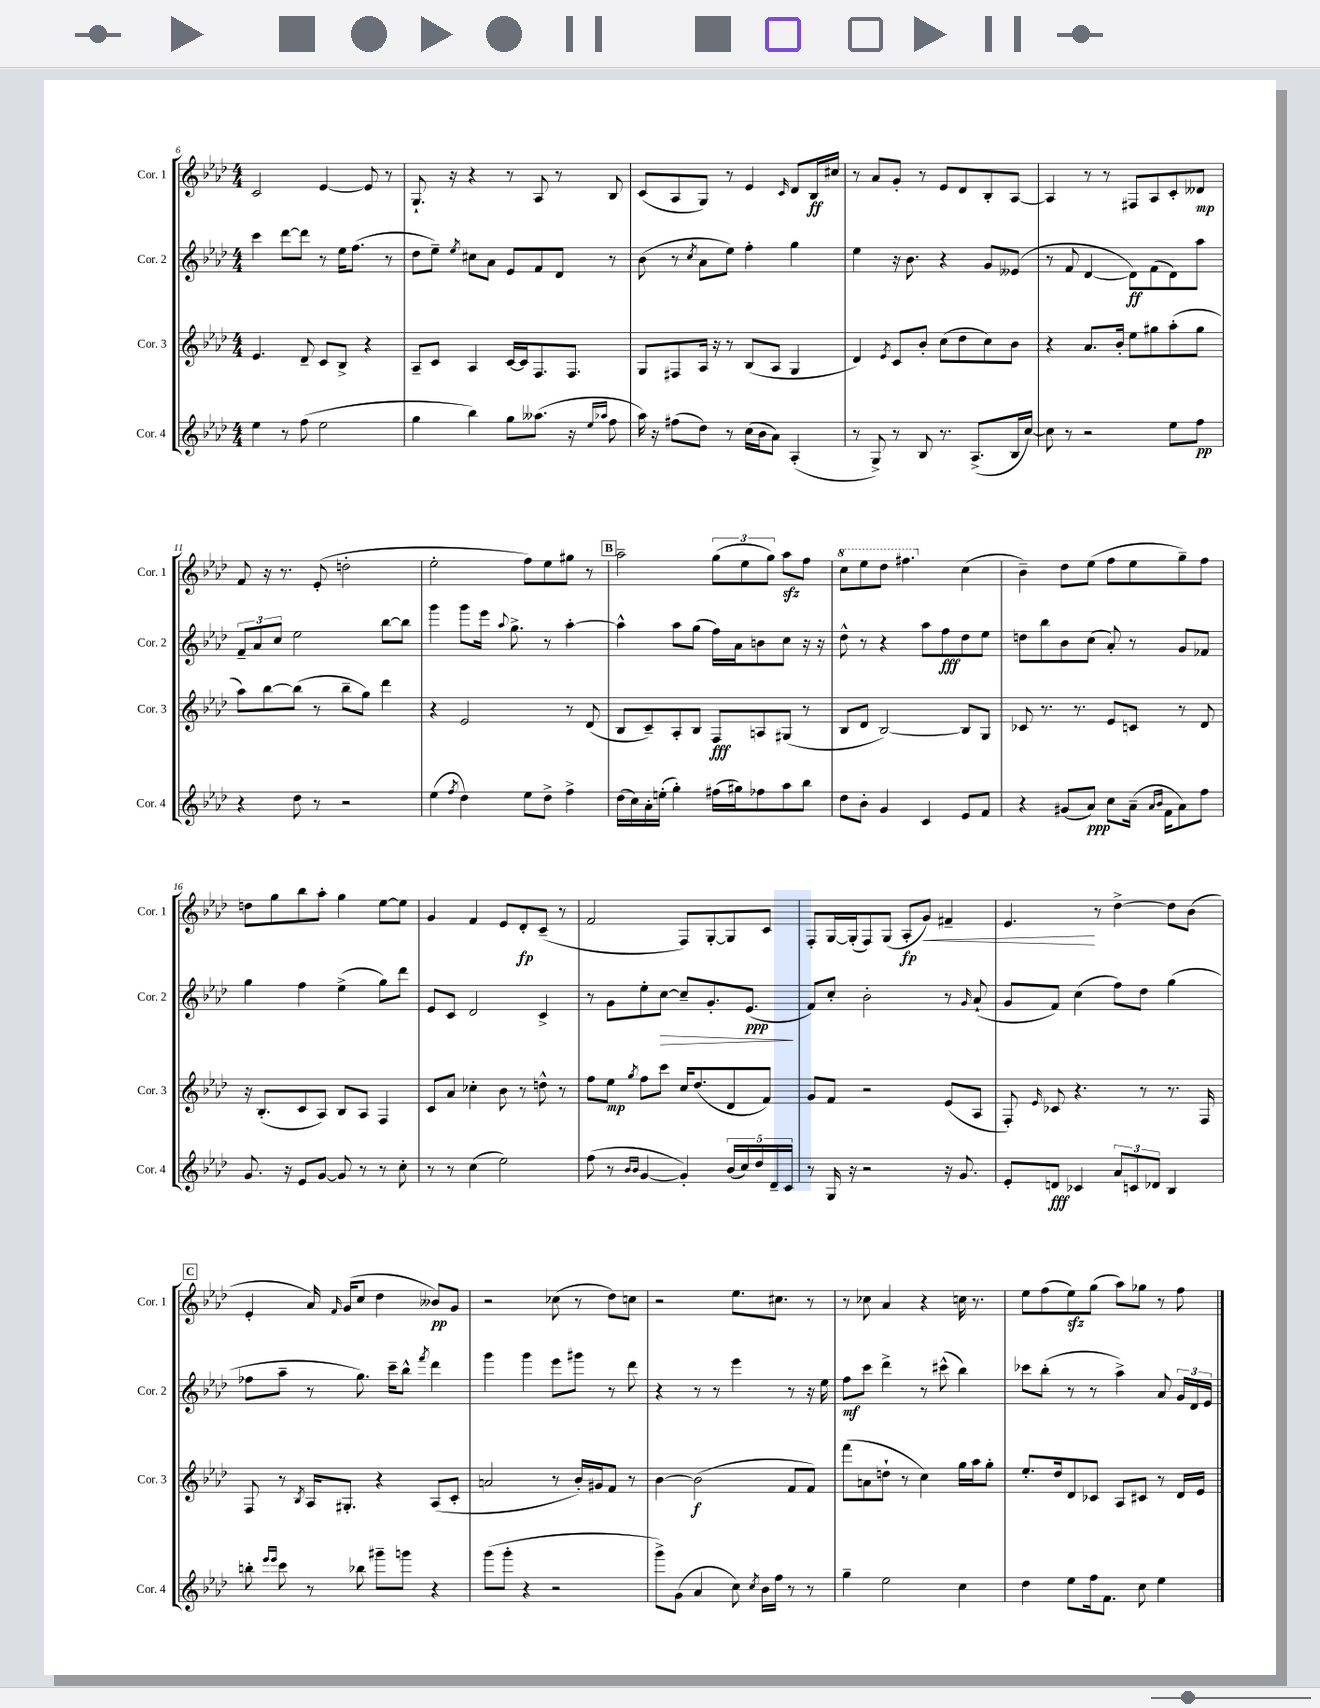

**kern	**kern	**kern	**kern
*staff4	*staff3	*staff2	*staff1
*clefG2	*clefG2	*clefG2	*clefG2
*k[b-e-a-d-]	*k[b-e-a-d-]	*k[b-e-a-d-]	*k[b-e-a-d-]
*M4/4	*M4/4	*M4/4	*M4/4
4ee-\	4.e-/	4ccc\	2c/
8r	.	[8ddd-\L	.
(8ff\	8d-~/	8ddd-\]J	.
2ee-\	8c/L	8r	[4e-/
.	8B-^/J	16ee-\LK	.
.	.	(8.ff\J	.
.	4r	.	8e-/]
.	.	8r	8r
=	=	=	=
4gg\	8A-~/L	8dd-\L	8.G`/
.	8c/J	8ee-~\J)	.
.	.	.	16r
.	.	8qee-/	.
4bb-\)	4A-/	8cc#\L	4r
.	.	8a-\J	.
8gg\L	[16c/LL	8e-/L	8r
.	16c/]J	.	.
(8.aa--\J	8.F/	8f/	8A-/
.	.	8d-/J	8r
16r	8.F/J	.	.
16qqee-/LL	.	.	.
16qqaa-/JJ	.	.	.
8ff\	.	8r	8B-/
=	=	=	=
16aa-\)	8G/L	(8b-\	(8c/L
16r	.	.	.
(8ff#\L	8F#/	8r	8A-/
.	.	8qcc/	.
8dd-\J)	16A-/Jk	8a-\L	8G/J)
.	16r	.	.
8r	8r	8ee-\J)	8r
(16cc\LL	(8B-/L	4ff'\	4e-/
16b-\J	.	.	.
8a-\J)	8A-/J	.	.
.	.	.	16qqc/
(4A-'/	4G/	4gg\	8d-/L
.	.	.	16B-/L
.	.	.	16cc#/JJ
=	=	=	=
8r	4d-/)	4ee-\	8r
8G^/)	.	.	8a-/L
.	8qe-/	.	.
8r	8c/L	16r	8g'/J
.	.	8.b-\	.
8B-/	8b-'/J	.	8r
8.r	(8cc\L	4r	8e-/L
.	8dd-\	.	8d-/
(8.A-^/L	.	.	.
.	8cc\)	8g/L	8B-'/
16B-/L	8b-\J	(8e--/J	[8A-/J
[16cc/JJ)	.	.	.
=	=	=	=
8cc\]	4r	8r	4A-/]
8r	.	8f/	.
2r	8.a-/L	[4d-/	8r
.	.	.	8r
.	16b-'/Jk	.	.
.	8ee-\L	8d-\]L)	8F#/L
.	8gg#\	(8f\	8A-/
8ee-\L	(8aa-'\	8d-\)	8c'/
8ff\J	8gg#\J	8aa-\J	8d--/J
=	=	=	=
4r	8aa-\L)	12f~/L	8f/
.	.	12a-/	.
.	[8bb-\	.	16r
.	.	12cc/J	.
.	.	.	8.r
8dd-\	(8bb-\]J	2ee-\	.
8r	8r	.	(8e-'/
2r	8bb-~\L	.	2dd'\
.	8gg\J)	.	.
.	4ddd-\	[8bb-\L	.
.	.	8bb-\]J	.
=	=	=	=
(4ee-\	4r	4ggg\	2ee-'\
8qff/	.	.	.
4dd-\)	2e-/	8ggg\L	.
.	.	16eee-\Jk	.
.	.	8qqaa-/	.
.	.	8.gg^\	.
8ee-\L	.	.	8ff\L)
8dd-^\J	.	8r	8ee-\
4ff^\	8r	[4aa-'\	8gg#\J
.	(8d-/	.	8r
=	=	=	=
(16dd-\LL	8B-/L	4aa-^^\]	2aa-~\
16cc\)	.	.	.
16a-'\	8c~/)	.	.
(16ee'\JJ	.	.	.
4gg'\)	8A-'/	8aa-\L	.
.	8B-/J	(8gg\J	.
(16ff#\LL	8F/L	16ff\LL)	(12gg\L
16gg#\J)	.	16a-\J	.
.	.	.	12ee-\
8ff-\	8A/	8b\	.
.	.	.	12gg\J)
8aa-\	(8G#/J	8cc\J	8aa-\L
8bb-\J	8r	16r	8ff\J
.	.	16r	.
=	=	=	=
8dd-\L	8B-/L	8dd-^^\	8ccc\L
8b-'\J	8d-/J	8r	8eee-\
4g/	[2B-/)	4r	8ddd-\J
.	.	.	4.fff#\
4c/	.	8aa-\L	.
.	.	8ff\	.
8e-/L	8B-/]L	8dd-\	(4cc\
8f/J	8G/J	8ee-\J	.
=	=	=	=
4r	8c-/	8dd\L	4b-~\)
.	8.r	8bb-\	.
(8g#/L	.	8b-\	8dd-\L
.	8.r	.	.
8a-/J)	.	(8cc\J	(8ee-\J
8cc\L	8e-/L	8a-'/)	8ff\L
(16a-~\Jk	8c/J	8r	8ee-\
16qqa-/LL	.	.	.
16qqb-/JJ	.	.	.
16f\LK	.	.	.
8a-\)	8r	8g/L	8gg~\)
8ff\J	8d-/	8f-/J	8ff\J
=	=	=	=
8.g/	16r	4gg\	8dd\L
.	(8.B-'/L	.	.
.	.	.	8gg\
16r	.	.	.
8e-/L	8c/	4ff\	8bb-\
[8g/J	8A-/J)	.	8aa-'\J
8g/]	8B-/L	(4ee-^\	4gg\
8r	8A-/J	.	.
8r	4F/	8gg\L)	[8ee-\L
8cc'\	.	8ddd-\J	8ee-\]J
=	=	=	=
8r	8c/L	8e-/L	4g/
8r	8a-/J	8c/J	.
(4cc\	4cc-'\	2d-/	4f/
2ee-\)	8b-\	.	8e-/L
.	8r	.	8d-'/
.	8dd^^\	4c^/	(8c~/J
.	8r	.	8r
=	=	=	=
(8ff\	8ff\L	8r	2f/
8r	8ee-\J	8g\L	.
16qqb-/LL	.	.	.
16qqb-/JJ	8qgg/	.	.
[4g/	8ff\L	8ee-'\	.
.	8ccc\J	[8cc\J	.
4g'/])	16cc/LK	8cc~/]L	8F/L)
.	(8.dd-/	.	.
.	.	8.g'/	[8G'/
(20b-/LL	8d-/	.	8G/]
20cc/)	.	.	.
.	.	(8.e-/J	.
20dd-/	.	.	.
.	8f/J)	.	8c/J
20d-~/	.	.	.
20c/JJ	.	.	.
=	=	=	=
8r	8g/L	8f/L)	8F'/L
16G/	8f/J	8cc'/J	[16G/L
16r	.	.	(16G'/]J
2r	2r	2b-'\	8F/)
.	.	.	(8G/J
.	.	.	8A-'/L
.	.	.	8g/J)
16r	(8e-/L	8r	4f#~/
8.g/	.	.	.
.	.	16qqg/	.
.	8A-/J	(8a-`/	.
=	=	=	=
8e-'/L	8F'/)	8g/L	4.e-/
.	16qqe-/	.	.
8d/J	8c-/	8f/J)	.
4c-/	4.r	(4cc\	.
.	.	.	8r
12a-/L	.	8ff\L)	[4dd-^\
12c/	.	.	.
.	8r	8dd-\J	.
12d-/J	.	.	.
4B-/	8.r	(4gg\	8dd-\]L
.	.	.	(8b-\J
.	16F/	.	.
=	=	=	=
8bb'\	8F/	8ff-\L	4e-'/
16qqeee-/LL	.	.	.
16qqeee-/JJ	.	.	.
8ccc\	8r	8aa-~\J	.
.	8qB-/	.	.
8r	16A-/LK	8r	16a-/)
.	.	.	16qqf/
.	8.G#'/J	.	(16g/LK
8bb-\	.	8.gg\)	8cc/J
8ggg#~\L	4r	.	4dd-\
.	.	16ccc~\LK	.
8ggg\J	.	8bb-^^\J	.
.	.	8qfff/	.
4r	(8A-/L	4ddd-\	8b--/L)
.	8c'/J	.	8g/J
=	=	=	=
(8ggg\L	2a/	4ggg\	2r
8ggg'\J	.	.	.
4r	.	4ggg\	.
2r	8r	8eee-\L	(8cc-\
.	16b-'/LL)	8ggg#\J	8r
.	16g#/J	.	.
.	8f/J	8r	8dd-\L)
.	8r	8ddd-\	8cc\J
=	=	=	=
8ggg^\L)	[4b-\	4r	2r
(8g\J	.	.	.
4a-/	(2b-\]	8r	.
.	.	8r	.
8cc\)	.	4eee-\	8.ee-\L
8qcc/	.	.	.
16b-\LL	.	.	.
16ff\JJ	.	.	8.cc#\J
8r	8f/L	8r	.
8r	8f/J)	16r	8r
.	.	16ee-\	.
=	=	=	=
4gg~\	(8fff\L	8ff\L	8r
.	8a\	8ccc\J	8cc-\
2ee-\	8dd`\J	4ddd-^\	4a-/
.	8r	.	.
.	4cc\)	8r	4r
.	.	(8ccc#^^\	.
4cc\	16gg\LL	4bb-\)	16cc\
.	16aa-\J	.	8.r
.	8gg'\J	.	.
=	=	=	=
4dd-\	8.ee-'/L	8ccc-\L	8ee-\L
.	.	(8bb-'\J	(8ff\
.	16dd-/k	.	.
8ee-\L	8d-/	8r	8ee-\)
16ff\k	8c-/J	8r	(8gg\J
8.f\J	.	.	.
.	8A-/L	4aa-^\)	8aa-\L)
8cc\	8c#/J	.	8gg-\J
4ee-\	8r	8a-/	8r
.	16d-/LL	24g/LL	8ff\
.	.	24d-/	.
.	16e-/JJ	.	.
.	.	24e-/JJ	.
==	==	==	==
*-	*-	*-	*-
